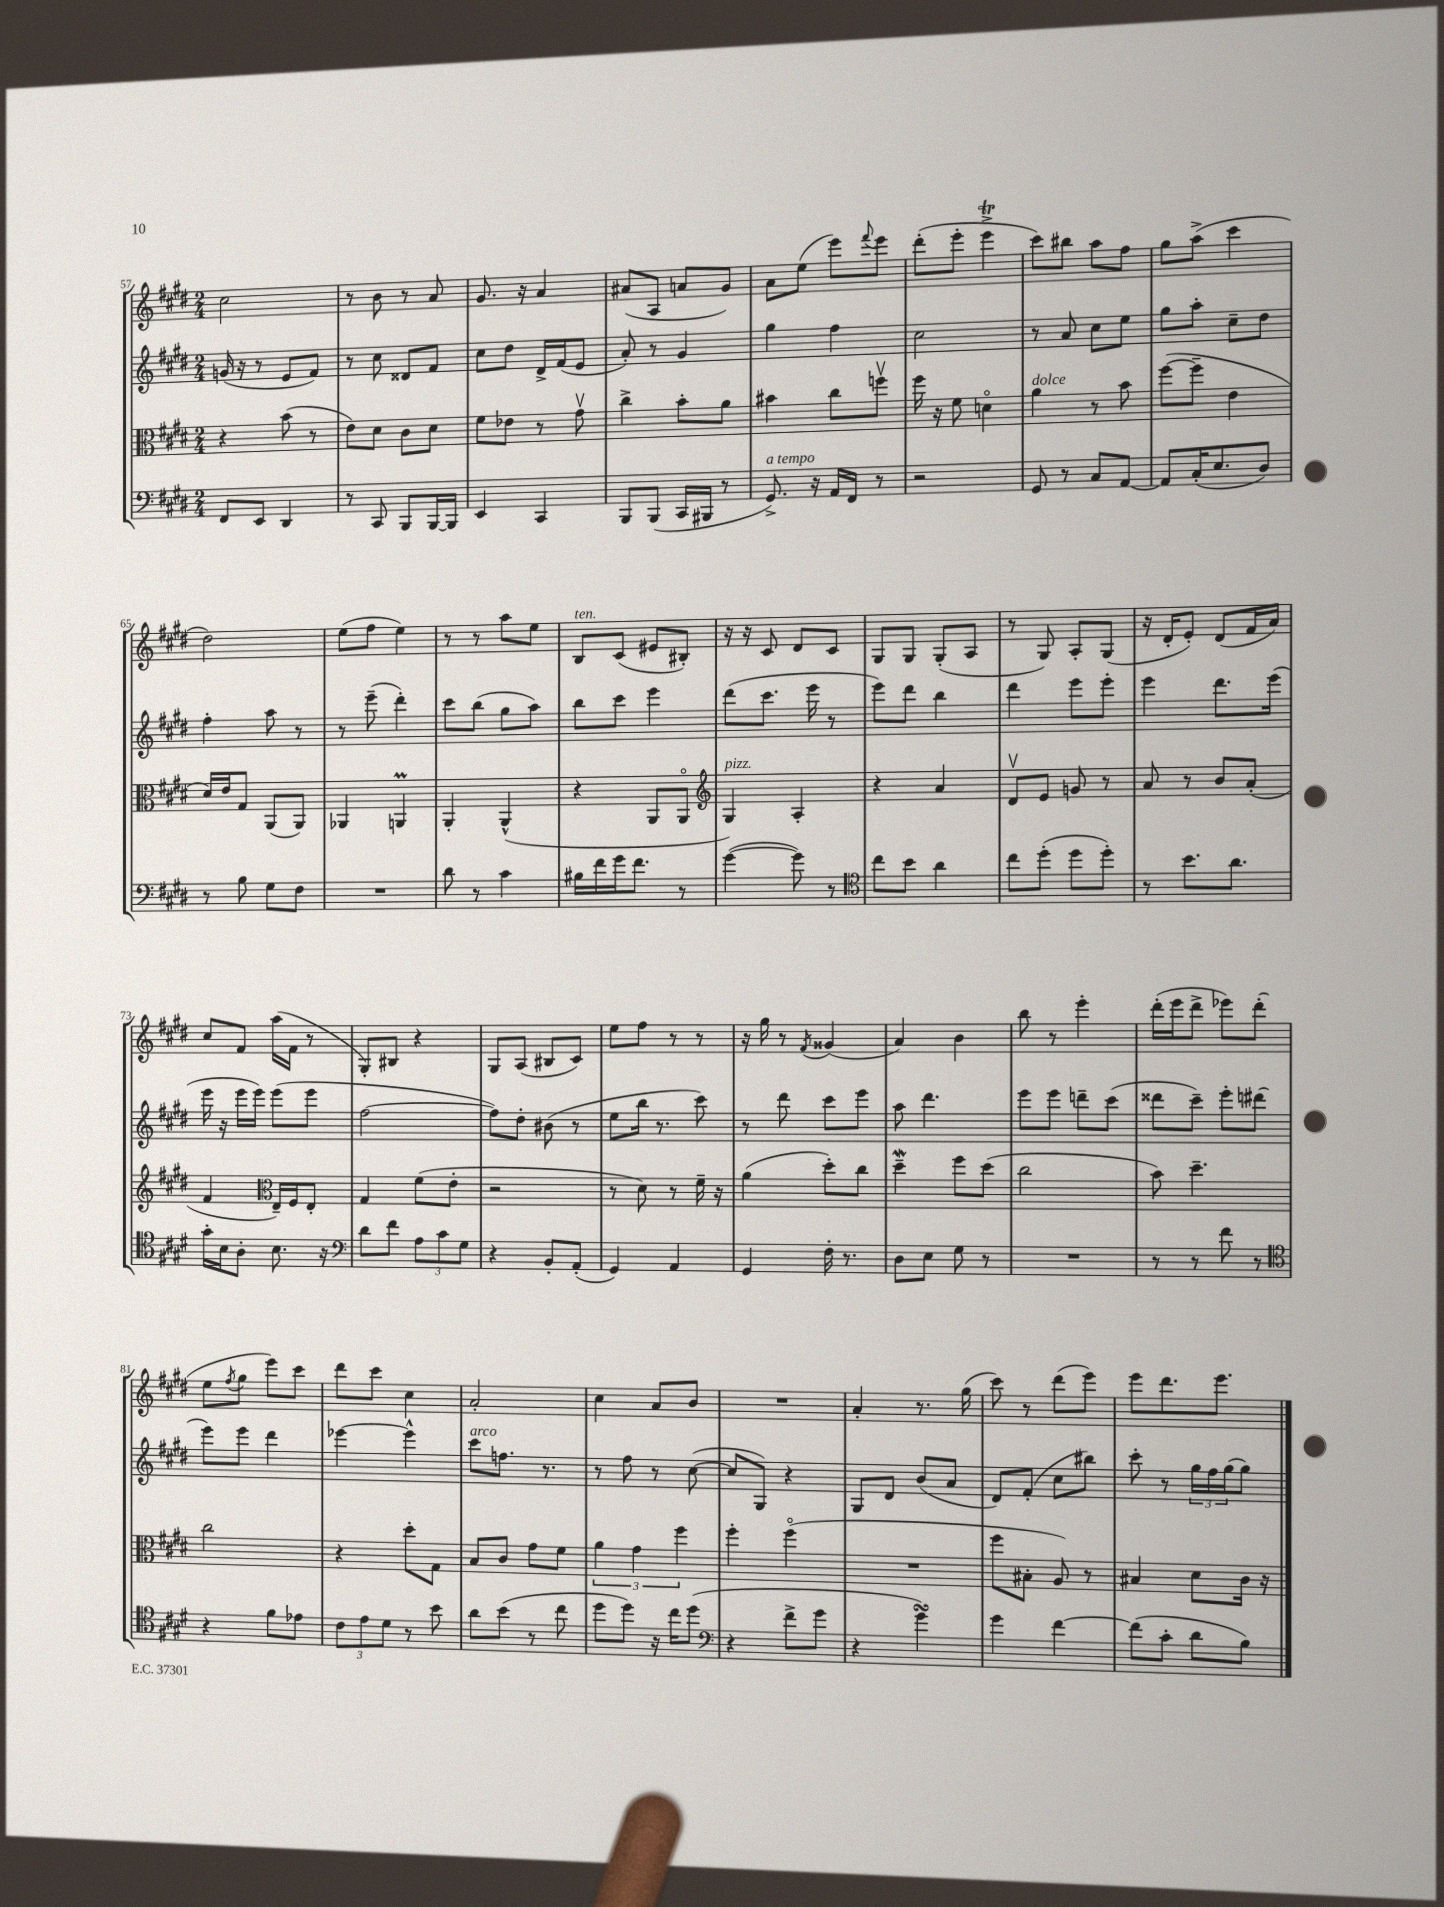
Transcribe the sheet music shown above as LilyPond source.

<<
\new StaffGroup <<
\new Staff = "s0" {
    \clef treble \key e \major \numericTimeSignature \time 2/4
    cis''2 |
    r8 b'8 r8 a'8 |
    gis'8. r16 a'4 |
    ais'8( a8 a'8 gis'8) |
    a'8 e''8( e'''8) \appoggiatura { fis'''8 } e'''8 |
    dis'''8-.( e'''8-. e'''4->\trill |
    cis'''8) bis''8 a''8 fis''8 |
    gis''8 a''8->( cis'''4 |
    dis''2) |
    e''8( fis''8 e''4) |
    r8 r8 a''8 e''8 |
    b8^\markup { \italic "ten." } cis'8( eis'8 bis8-.) |
    r16 r16 cis'8 dis'8 cis'8 |
    gis8 gis8 gis8-.( a8 |
    r8 gis8) a8-. gis8( |
    r16 dis'16-. e'8-.) dis'8( fis'16 a'16) |
    cis''8 fis'8 a''16( fis'16 r8 |
    gis8-.) bis8 r4 |
    gis8 a8( bis8 cis'8) |
    e''8 fis''8 r8 r8 |
    r16 gis''16 r8 \acciaccatura { fis'8 } gisis'4( |
    a'4) b'4 |
    b''8 r8 e'''4-. |
    dis'''16-.( e'''16 dis'''8-> ees'''8) dis'''8-.( |
    e''8 \acciaccatura { fis''8 } gis''8 e'''8) cis'''8 |
    dis'''8 cis'''8 cis''4 |
    a'2-. |
    cis''4 a'8 b'8 |
    R2 |
    a'4-. r8. gis''16( |
    cis'''8) r8 dis'''8( e'''8) |
    e'''8 dis'''8. e'''8. \bar "|." |
}
\new Staff = "s1" {
    \clef treble \key e \major \numericTimeSignature \time 2/4
    g'16( r16 r8 e'8 fis'8) |
    r8 cis''8 disis'8 fis'8 |
    cis''8 dis''8 dis'16-> fis'16( e'8 |
    a'8-.) r8 gis'4 |
    gis''4 fis''4 |
    cis''2 |
    r8 a'8 cis''8 e''8 |
    gis''8 a''8-. cis''8-- dis''8 |
    fis''4-. a''8 r8 |
    r8 e'''8--( dis'''4-.) |
    cis'''8 b''8( gis''8 a''8) |
    b''8 cis'''8 e'''4 |
    dis'''8( cis'''8. e'''16 r8 |
    e'''8) dis'''8 b''4 |
    dis'''4 e'''8 e'''8-. |
    e'''4 dis'''8. e'''16( |
    e'''16 r16 e'''16 e'''16) e'''8( e'''8 |
    fis''2~ |
    fis''8) dis''8-. bis'8( r8 |
    e''8 b''16 r8. cis'''8) |
    r8 dis'''8 cis'''8 e'''8 |
    a''8 dis'''4. |
    e'''8 e'''8 d'''8-- cis'''8( |
    disis'''8 cis'''8--) e'''8-. dis'''8( |
    e'''8) e'''8 dis'''4 |
    ees'''4~ ees'''4-^ |
    cis'''8^\markup { \italic "arco" } f''8. r8. |
    r8 fis''8 r8 cis''8~( |
    cis''8 gis8) r4 |
    gis8 dis'8 b'8( a'8 |
    dis'8) fis'8-.( cis''8 bis''8) |
    cis'''8-. r8 \tuplet 3/2 { gis''16 fis''16 gis''16( } gis''8) \bar "|." |
}
\new Staff = "s2" {
    \clef alto \key e \major \numericTimeSignature \time 2/4
    r4 b'8( r8 |
    e'8) dis'8 cis'8 dis'8 |
    fis'8 ees'8 r8 gis'8\upbow |
    cis''4-> b'8-. a'8 |
    bis'4 cis''8 f''8\upbow |
    fis''16 r16 fis'8 d'4\flageolet |
    a'4^\markup { \italic "dolce" } r8 b'8 |
    fis''8~( fis''8-- e'4 |
    dis'16) e'16 gis8 a,8( a,8) |
    aes,4 a,4\prall |
    a,4-. a,4-^( |
    r4 a,8 a,8\flageolet |
    \clef treble gis4^\markup { \italic "pizz." }) a4-. |
    r4 a'4 |
    dis'8\upbow e'8 g'8 r8 |
    a'8 r8 b'8 a'8-.( |
    fis'4 \clef alto e16--) fis16 e8-. |
    gis4 fis'8( e'8-. |
    r2 |
    r8 dis'8) r8 fis'16-- r16 |
    a'4( dis''8-.) cis''8 |
    dis''4--\mordent fis''8 dis''8( |
    cis''2 |
    b'8) dis''4.-- |
    cis''2 |
    r4 dis''8-. gis8 |
    b8 cis'8 gis'8 fis'8 |
    \tuplet 3/2 { a'4 gis'4 fis''4 } |
    fis''4-. fis''4\flageolet( |
    R2 |
    fis''8 bis8-. a8) r8 |
    bis4 dis'8 cis'16 r16 \bar "|." |
}
\new Staff = "s3" {
    \clef bass \key e \major \numericTimeSignature \time 2/4
    fis,8 e,8 dis,4 |
    r8 cis,8 b,,8 b,,16~ b,,16 |
    e,4 cis,4 |
    b,,8 b,,8( cis,16 bis,,16 r8 |
    gis,8.->^\markup { \italic "a tempo" }) r16 a,16 fis,16 r8 |
    r2 |
    gis,8 r8 cis8 a,8~ |
    a,8 cis16-.( e8. dis8) |
    r8 b8 gis8 fis8 |
    R2 |
    dis'8 r8 cis'4 |
    bis16 fis'16 gis'16 fis'8. r8 |
    gis'4~( gis'8) r8 |
    \clef tenor cis''8 b'8 a'4 |
    cis''8 dis''8-.( dis''8 dis''8-.) |
    r8 b'8. a'8. |
    gis'16-. b16 a8-. b8. r16 |
    \clef bass dis'8 fis'8 \tuplet 3/2 { a8 cis'8 gis8 } |
    r4 b,8-. a,8-.( |
    gis,4) a,4 |
    gis,4 fis16-. r8. |
    dis8 e8 gis8 r8 |
    R2 |
    r8 r8 fis'8 r8 |
    \clef tenor r4 fis'8 ees'8 |
    \tuplet 3/2 { cis'8 e'8 dis'8 } r8 b'8 |
    a'8 b'8( r8 cis''8 |
    dis''8 dis''8) r16 cis''16 dis''8( |
    \clef bass r4 fis'8-> gis'8 |
    r4 gis'4\turn) |
    gis'4 fis'4~ |
    fis'8( cis'8-. dis'8 b8) \bar "|." |
}
>>
>>
\layout { \context { \Score currentBarNumber = #57 } }
